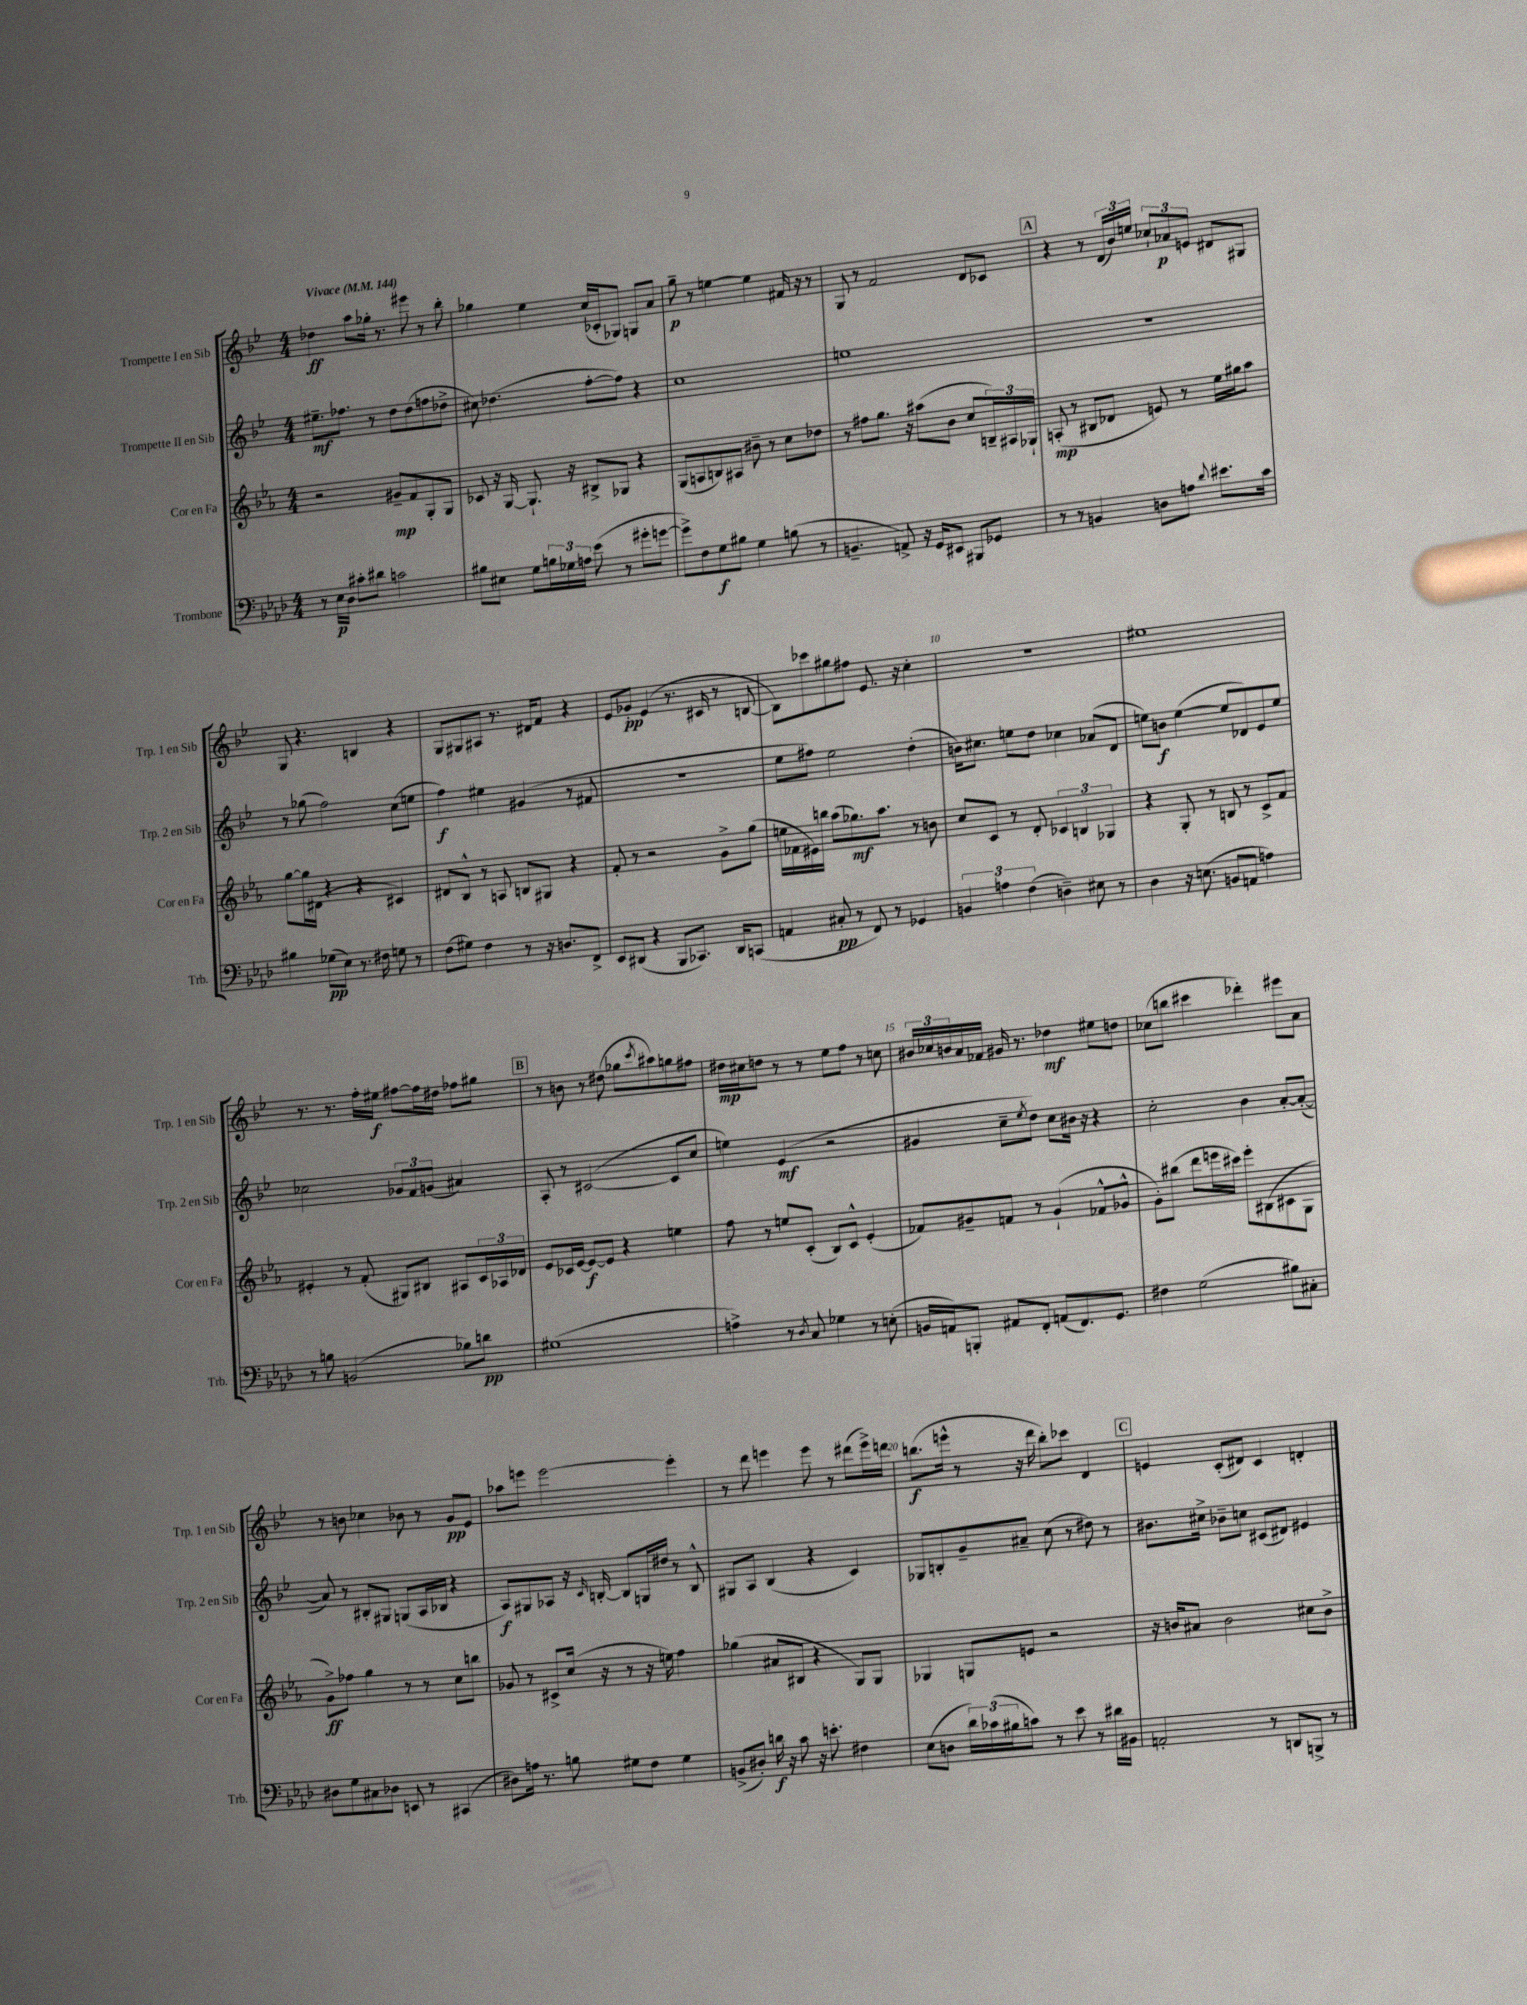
<<
\new StaffGroup <<
\new Staff = "s0" \with { instrumentName = "Trompette I en Sib" shortInstrumentName = "Trp. 1 en Sib" } {
    \clef treble \key bes \major \numericTimeSignature \time 4/4 \tempo "Vivace" 4 = 144
    des''4\ff a''8 ges''16-. r8. eis'''8 r8 bes''8-. |
    ges''4 ees''4 c''16( ces'16-. ges8) g8 a'8 |
    g''8--\p r8 e''4~ e''4 fis'16 r16 r8 |
    g8 r8 f'2 d'8 ces'8 |
    \mark \markup { \box "A" } r4 r8 \tuplet 3/2 { d'16( bes'16) e''16 } \tuplet 3/2 { ces''8-! aes'8\p e'8 } dis'8 gis8 |
    g8 r4. b4 r4 |
    g8 gis8 ais8 r8. dis'16 f'8 r4 |
    ees'8 ges'8-.\pp ees'4( r8. cis'16 r8 b8~ |
    b8) ces'''8 gis''8 fis''8 ees'8. r16 c''4-. |
    R1 |
    eis''1 |
    r8. r8. f''16-. eis''16\f fis''8~ fis''16 dis''16 fes''8 gis''8 |
    \mark \markup { \box "B" } r8 b'8 r8 dis''8( ges''8 \acciaccatura { c'''8 } ais''8) g''8 fis''8 |
    dis''16\mp cis''16 d''8 r8 r8 ees''8 f''8 r8 c''8 |
    \tuplet 3/2 { bis'16 ces''16 b'16 } a'16 fes'16 gis'16 r8. des''4\mf eis''8 d''8 |
    ces''8( b''8 cis'''4 des'''4-.) eis'''8 a'8 |
    r8 b'8 ces''4 bes'8 r8 g'8\pp ees'8 |
    aes''8 e'''8 e'''2~ e'''4-. |
    r8 d'''8 e'''4 e'''8 r8 dis'''8( e'''16->) d'''16 |
    b''8.\f( e'''16-^ r8 r16 d'''16 b''8-.) ces'''8 d'4 |
    \mark \markup { \box "C" } e'4 c'8-.( dis'8) c'4 d'4-. \bar "|." |
}
\new Staff = "s1" \with { instrumentName = "Trompette II en Sib" shortInstrumentName = "Trp. 2 en Sib" } {
    \clef treble \key bes \major \numericTimeSignature \time 4/4
    eis''8.--\mf fes''8. r8 d''8 d''8( f''8 des''8-> |
    cis''8) des''4.( f''8~-. f''8) r4 |
    c''1 |
    e''1 |
    \mark \markup { \box "A" } R1 |
    r8 ges''8( f''2) c''8( e''8 |
    f''4\f) eis''4 gis'4( r8 fis'8 |
    R1 |
    ees''8 fis''8) ees''2 d''4-.( |
    b'16) cis''8. e''8 d''8 ces''4 aes'8( d'8 |
    e''8) b'8\f e''4~( e''8 des'8) ees'8 e''8 |
    ces''2 \tuplet 3/2 { ges'8 f'8 g'8( } ais'4) |
    \mark \markup { \box "B" } a8-. r8 cis'2~( cis'8 c''8 |
    e''4) ees'4\mf( r2 |
    gis'4 c''8-- \acciaccatura { ees''8 } d''8) c''8 bis'16 r16 r4 |
    c''2-. bes'4 a'8~-. a'8~-.( |
    a'8) r8 bis8-. gis8 g8( a16 bes16 r4 |
    a8\f) gis8 aes8 r16 \grace { c'16 } b16~-. b8 g16 dis''16 r8 b8-^ |
    gis8 a8 bes4( r4 c'4) |
    ges8 b8-. g'8-- ais'8-- c''8( r8 dis''8) r8 |
    \mark \markup { \box "C" } bis'8. cis''16-> bes'8-- c''8 cis'8( dis'8) eis'4 \bar "|." |
}
\new Staff = "s2" \with { instrumentName = "Cor en Fa" shortInstrumentName = "Cor en Fa" } {
    \clef treble \key ees \major \numericTimeSignature \time 4/4
    r2 gis'8--\mp f'8 g8-. g8 |
    ces'8 r16 g16~ g8.-! r16 bis8-> ges8 r4 |
    g8( a8 b8) ais8 bis'8-- r8 c''8 des''8 |
    r8 fis''8 g''8. r16 ais''8( bes'8 c''8 \tuplet 3/2 { b16--) ais16 ges16-! } |
    \mark \markup { \box "A" } a8-.\mp( r8 bis8 des'8 e'8) r8 ees''16 gis''16 aes''8 |
    g''8~ g''16 dis'16( r4 r4 cis'4) |
    dis'8 bes8-^ r8 a8 b8 gis8 r4 |
    f'8-. r8 r2 g'8-> g''8( |
    e''16 fes'16 eis'16) b''16 aes''8( ges''8.\mf) aes''8. r8 b'8 |
    c''8 c'8 r8 d'8-. \tuplet 3/2 { ces'4 b4 ges4 } |
    r4 g8-. r8 b8 r8 c'8-> f'8 |
    eis'4-. r8 f'8-.( gis8) bis8 ais8 \tuplet 3/2 { c'16 aes16 des'16 } |
    \mark \markup { \box "B" } ees'8 ces'16 ees'16~ ees'8~\f ees'8 r4 e''4 |
    f''8 r8 e''8 c'8-.( bes8) c'8-^ ees'4-.( |
    fes'8) gis'8-- f'8 r8 gis'4-!( fes'8-^ ges'8-^ |
    g'8-.) bis''8( d'''8 e'''16 cis'''16) e'''8-. bis8( cis'8 g8 |
    g'8->\ff) fes''8 g''4 r8 r8 c''8 b''8 |
    ges'8 r8 cis'8-> c''16( r16 r8 r16 e''16) f''4 |
    ges''4( ais'8 bis8 r4 g8) g8 |
    ges4 g8 e'8 r2 |
    \mark \markup { \box "C" } r16 b'16 ais'8 b'2 cis''8 b'8-> \bar "|." |
}
\new Staff = "s3" \with { instrumentName = "Trombone" shortInstrumentName = "Trb." } {
    \clef bass \key aes \major \numericTimeSignature \time 4/4
    r8 ees16\p des16 cis'8-. dis'8 c'2 |
    bis8 eis8 g8 \tuplet 3/2 { b16 ges16 a16 } ees'8( r8 gis'8-. g'8~ |
    g'8->) f8 g8\f bis8 g4 b8( r8 |
    b,4.-- a,8->) r16 g,16 eis,8 bis,,8 ges,8 |
    \mark \markup { \box "A" } r8 r8 b,4 d8 a8 \appoggiatura { des'8 } eis'8. c'16 |
    bis4 ges8\pp( ees8) r8. fis16 g8 r8 |
    f8( gis8) f4 r8 r16 d8. f,8-> |
    ees,8 dis,8( r4 bes,,8 ces,8.) dis,16 c,8( |
    a,4 cis8-.\pp r8 f,8) r8 ges,4 |
    \tuplet 3/2 { b,4 a4 f4( } d4--) eis8 r8 |
    des4 r16 e8.( b,8 a,8 a4) |
    r8 b8 b,2( bes8) d'8\pp |
    \mark \markup { \box "B" } gis1( |
    a4->) r8 \acciaccatura { des8 } c8 ges4 r8 e8-.( |
    b,16 a,16) b,,8-. ais,8 f,8-. a,8( f,8.) g,8. |
    fis4 g2( bis8) cis8-. |
    dis8 g8 cis8 des8 e,8 r8 cis,4( |
    dis8) a16 r8. b8 gis8 f8 gis4 |
    b,8->( dis8-.) d'16\f r16 c'8 r16 e'8.-. fis4 |
    ees8( d8 \tuplet 3/2 { des'16) ces'16( bis16 } c'8) r8 ees'8 r8 dis'16 bis,16 |
    \mark \markup { \box "C" } a,2-. r8 d,8 b,,8-> r8 \bar "|." |
}
>>
>>
\layout { \context { \Score \override BarNumber.break-visibility = ##(#f #t #t) barNumberVisibility = #(every-nth-bar-number-visible 5) } }
